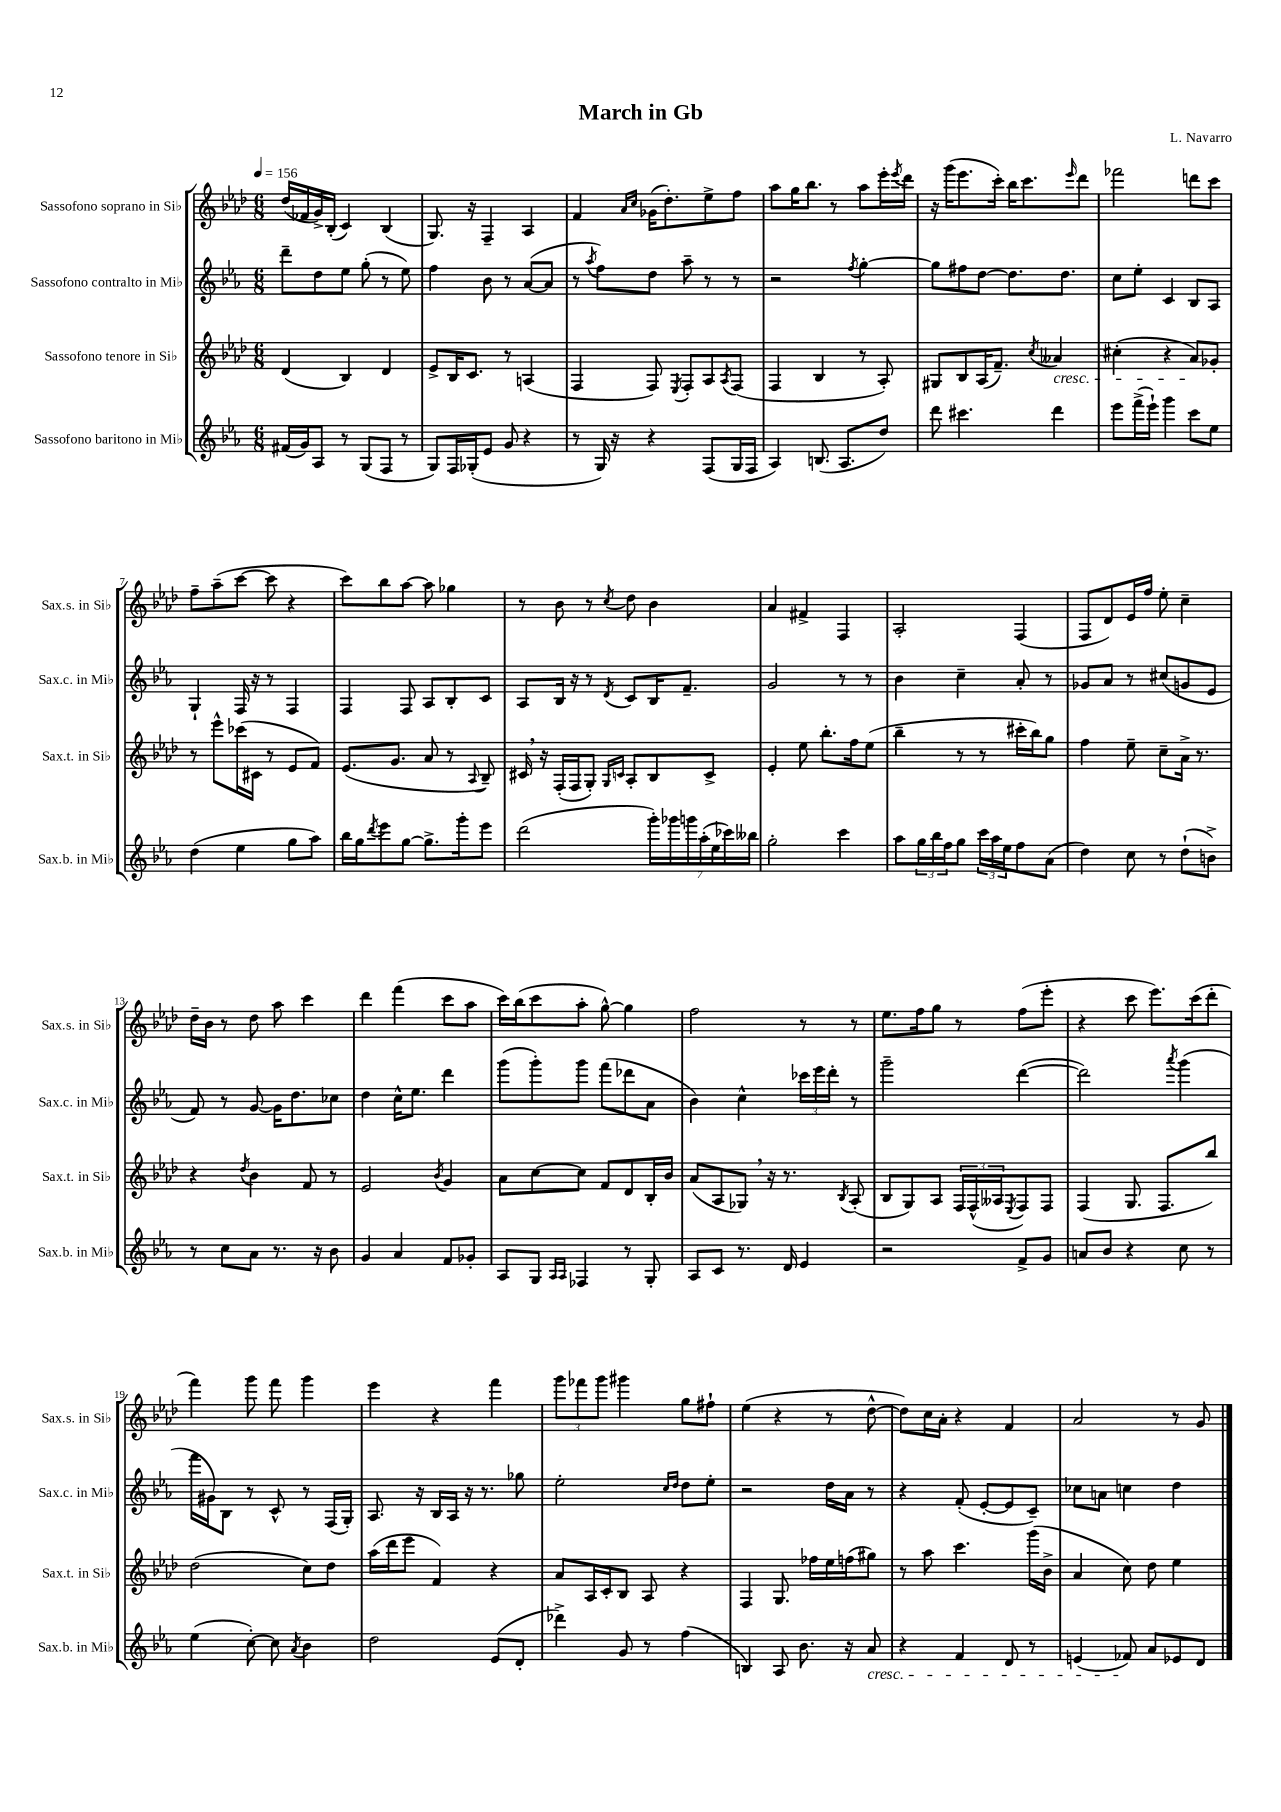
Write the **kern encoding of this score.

**kern	**kern	**kern	**kern
*staff4	*staff3	*staff2	*staff1
*clefG2	*clefG2	*clefG2	*clefG2
*k[b-e-a-]	*k[b-e-a-d-]	*k[b-e-a-]	*k[b-e-a-d-]
*M6/8	*M6/8	*M6/8	*M6/8
*MM156	*MM156	*MM156	*MM156
(16f#	(4d-	8ddd~	(16dd-
16g)	.	.	16f-
8A-	.	8dd	16g^)
.	.	.	(16B-'
8r	4B-)	8ee-	4c)
(8G	.	(8gg'	.
8F	4d-	8r	(4B-
8r	.	8ee-)	.
=	=	=	=
8G)	8e-^	4ff	8.G)
16F	16B-	.	.
(16G-'	8.c	.	16r
8e-	.	8b-	4F~
8g	8r	8r	.
4r	(4A	([8a-	4A-
.	.	8a-]	.
=	=	=	=
8r	4F	8r	4f
.	.	8qaa-	.
16G)	.	8ff)	.
16r	.	.	.
.	.	.	16qqa-
.	.	.	16qqcc
4r	8F)	8dd	(16g-
.	.	.	8.dd-')
.	8qE-	.	.
.	8F'	8aa-~	.
(8F	8A-	8r	8ee-^
.	8qA-	.	.
16G	(8F	8r	8ff
16F	.	.	.
=	=	=	=
4A-)	4F	2r	8aa-
.	.	.	16gg
.	.	.	8.bb-
(8.B	4B-	.	.
.	.	.	8r
8.A-	.	.	.
.	.	8qff	.
.	8r	[4gg'	8aa-
8dd)	8A-')	.	16eee-'
.	.	.	8qeee-
.	.	.	16ddd-
=	=	=	=
8ddd	8G#	8gg]	16r
.	.	.	(16ggg
4.ccc#	8B-	8ff#	8.eee-
.	(16A-	[8dd	.
.	8.f~)	.	16ccc')
.	.	8.dd]	16bb-
.	.	.	8.ccc
.	8qcc	.	.
4ddd	4a--	.	.
.	.	8.dd	.
.	.	.	16qqeee-
.	.	.	8ddd-
=	=	=	=
8eee-	(4cc#'	8cc	2fff-
(16fff^	.	8ee-'	.
16eee-`)	.	.	.
4ggg	4r	4c	.
8ccc	8a-)	8B-	8ddd
8ee-	8g-'	8A-	8ccc
=	=	=	=
(4dd	8r	4G`	8ff~
.	8eee-^^	.	(8aa-~
4ee-	(16ccc-	16F	[8ccc
.	16c#	16r	.
.	8r	8r	8ccc]
8gg	8e-	4F	4r
8aa-)	8f)	.	.
=	=	=	=
16bb-	(8.e-	4F	8ccc)
16gg	.	.	.
8qddd	.	.	.
8eee-	.	.	8bb-
.	8.g	.	.
[8gg	.	8F	[8aa-
8.gg^]	8a-	8A-	8aa-]
.	8r	8B-'	4gg-
16ggg'	.	.	.
.	8qqA-	.	.
8eee-	8B-~)	8c	.
=	=	=	=
(2ddd	16c#	8A-	8r
.	16r	.	.
.	(16F'	16B-	8b-
.	16F	16r	.
.	8G')	8r	8r
.	16qqG	.	.
.	16qqc	8qd	8qcc
.	8A-'	8c	8dd-
28ggg')	8B-	16B-	4b-
28ggg-	.	.	.
.	.	8.f~	.
28ggg	.	.	.
(28aa-'	.	.	.
.	8c^	.	.
28ee-	.	.	.
28ccc-)	.	.	.
28bb--	.	.	.
=	=	=	=
2gg'	4e-'	2g	4a-
.	8ee-	.	4f#^
.	8.bb-'	.	.
4ccc	.	8r	4F
.	16ff	.	.
.	(8ee-	8r	.
=	=	=	=
8aa-	4bb-~	4b-	2A-'
24gg	.	.	.
24bb-	.	.	.
24ff	.	.	.
8gg	8r	4cc~	.
24ccc	8r	.	.
24aa-	.	.	.
24ee-	.	.	.
8ff	16ccc#'	8a-'	(4F
.	16bb-)	.	.
(8a-	8gg	8r	.
=	=	=	=
4dd)	4ff	8g-	8F
.	.	8a-	8d-)
8cc	8ee-~	8r	16e-
.	.	.	16ff
8r	8cc~	(8cc#	8ee-'
(8dd`	16a-^	8g	4cc~
.	8.r	.	.
8b^)	.	8e-	.
=	=	=	=
8r	4r	8f)	16dd-~
.	.	.	16b-
8cc	.	8r	8r
.	8qdd-	.	.
8a-	4b-	[8g	8dd-
8.r	.	16g]	8aa-
.	.	8.dd	.
.	8f	.	4ccc
16r	.	.	.
8b-	8r	8cc-	.
=	=	=	=
4g	2e-	4dd	4ddd-
4a-	.	16cc^^	(4fff
.	.	8.ee-	.
.	8qb-	.	.
8f	4g	4ddd	8ccc
8g-'	.	.	8aa-
=	=	=	=
8A-	8a-	(8ggg	16ccc)
.	.	.	(16bb-
8G	[8cc	8ggg')	8ccc
16qqA-	.	.	.
16qqA-	.	.	.
4F-	8cc]	8ggg	8aa-'
.	8f	(8fff	[8gg^^)
8r	8d-	8ddd-	4gg]
8G'	16B-'	8a-	.
.	16b-	.	.
=	=	=	=
8A-	(8a-	4b-)	2ff
8c	8A-	.	.
8.r	8G-)	4cc^^	.
.	16r	.	.
16d	8.r	.	.
4e-	.	24ccc-	8r
.	.	24eee-	.
.	.	24ddd'	.
.	8qB-	.	.
.	(8A-'	8r	8r
=	=	=	=
2r	8B-	2ggg~	8.ee-
.	8G)	.	.
.	.	.	16ff
.	8A-	.	8gg
.	24F	.	8r
.	(24F^^	.	.
.	24A--	.	.
.	8qE-	.	.
8f^	8F)	([4ddd	(8ff
8g	8F	.	8eee-'
=	=	=	=
8a	(4F	2ddd])	4r
8b-	.	.	.
4r	8.G	.	8ccc
.	.	.	8.eee-)
.	8.F	.	.
.	.	8qaaa-	.
8cc	.	(4ggg	.
.	.	.	(16ccc
8r	8bb-)	.	8ddd-'
=	=	=	=
(4ee-	(2dd-	16fff	4fff)
.	.	16g#)	.
.	.	8B-	.
[8cc')	.	8r	8ggg
8cc]	.	8c^^	8fff
8qa-	.	.	.
4b-	8cc)	8r	4ggg
.	8dd-	(16F	.
.	.	16G')	.
=	=	=	=
2dd	(16aa-	8.A-	4eee-
.	16ddd-	.	.
.	8eee-	.	.
.	.	16r	.
.	4f)	16B-	4r
.	.	16A-	.
.	.	16r	.
.	.	8.r	.
(8e-	4r	.	4fff
8d'	.	8gg-	.
=	=	=	=
4ddd-^)	8a-	2ee-'	12ggg
.	.	.	12fff-
.	16A-	.	.
.	.	.	12ggg
.	16c'	.	.
8g	8B-	.	4ggg#
8r	8A-	.	.
.	.	16qqcc	.
.	.	16qqdd	.
(4ff	4r	8dd	8gg
.	.	8ee-'	8ff#`
=	=	=	=
4B)	4F	2r	(4ee-
8A-	8.G	.	4r
8.b-	.	.	.
.	16ff-	.	.
.	16ee-	16dd	8r
16r	(16ff	16a-	.
8a-	8gg#)	8r	[8dd-^^
=	=	=	=
4r	8r	4r	8dd-])
.	8aa-	.	16cc
.	.	.	16a-'
4f	4.ccc	(8f'	4r
.	.	[8e-'	.
8d	.	8e-]	4f
8r	(16ggg	8c~)	.
.	16b-^	.	.
=	=	=	=
(4e	4a-	8cc-	2a-
.	.	8a	.
8f-)	8cc)	4cc	.
8a-	8dd-	.	.
8e-	4ee-	4dd	8r
8d	.	.	8g
==	==	==	==
*-	*-	*-	*-
